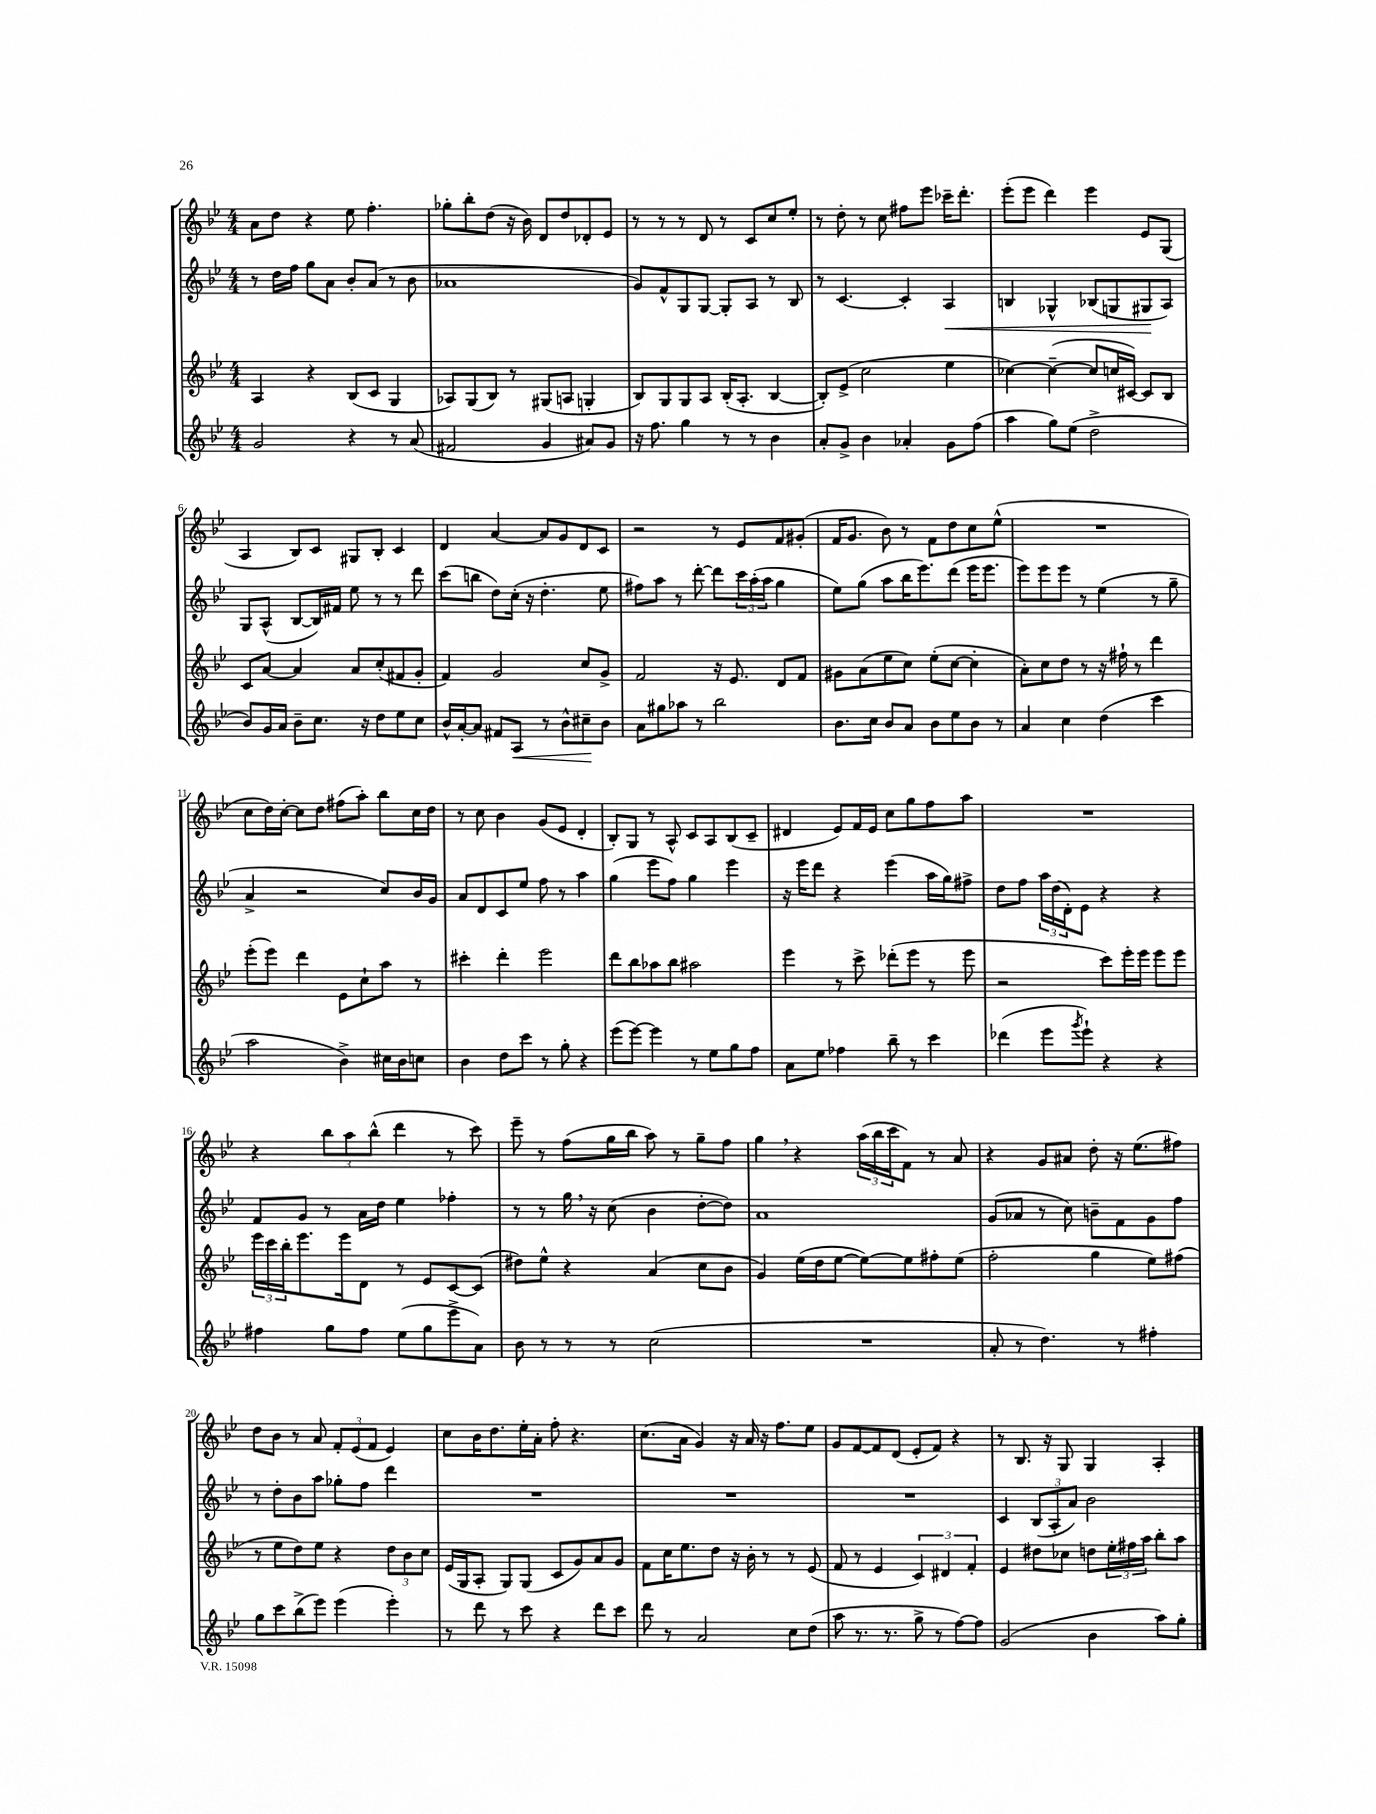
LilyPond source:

<<
\new StaffGroup <<
\new Staff = "s0" {
    \clef treble \key bes \major \numericTimeSignature \time 4/4
    a'8 d''8 r4 ees''8 f''4.-. |
    ges''8-. bes''8-. d''8( r16 bes'16) d'8 d''8 des'8-. ees'8 |
    r8 r8 r8 d'8 r8 c'8 c''8 ees''8-. |
    r8 d''8-. r8 c''8 fis''8 ees'''8 ces'''16-- d'''8.-. |
    ees'''8-.( ees'''8 d'''4) ees'''4 ees'8 g8( |
    a4 bes8) c'8 gis8 bes8-. c'4 |
    d'4 a'4~ a'8 g'8 d'8 c'8 |
    r2 r8 ees'8 f'8 gis'8-.( |
    f'16 g'8. bes'8) r8 f'8 d''8 c''8 ees''8-^( |
    R1 |
    c''8 d''16) c''16~-. c''8 d''8 fis''8( a''8-.) bes''8 c''16 d''16 |
    r8 c''8 bes'4 g'8( ees'8 d'4-. |
    bes8-.) g8 r8 a8-^ c'8 a8 bes8( c'8-- |
    dis'4 ees'8) f'16 ees'16 c''8 g''8 f''8 a''8 |
    R1 |
    r4 \tuplet 3/2 { bes''8 a''8 bes''8-^( } d'''4 r8 c'''8) |
    ees'''8-- r8 f''8( g''16 bes''16 a''8) r8 g''8-- f''8 |
    g''4 \breathe r4 \tuplet 3/2 { a''16( bes''16 c'''16 } f'8) r8 a'8 |
    r4 g'8 ais'8 d''8-. r16 ees''8.( fis''8) |
    d''8 bes'8 r8 a'8 \tuplet 3/2 { f'8-. ees'8( f'8 } ees'4) |
    c''8 bes'16 d''8. ees''16-. a'16-. f''8-. r4. |
    c''8.( a'16 g'4) r16 a'16 r16 f''8. ees''8 |
    g'8 f'8~ f'8 d'8( ees'8-. f'8) r4 |
    r8 bes8. r16 g8 g4 a4-. \bar "|." |
}
\new Staff = "s1" {
    \clef treble \key bes \major \numericTimeSignature \time 4/4
    r8 d''16 f''16 g''8 a'8 bes'8-. a'8( r8 bes'8 |
    aes'1 |
    g'8) f'8-^ g8 g8~ g8-. a8 r8 bes8 |
    r8 c'4.~ c'4-. a4\< |
    b4 ges4-^ bes8( g8 gis8\! a8) |
    g8 a8-^( bes8~ bes16) fis'16 ees''8 r8 r8 d'''8 |
    c'''8( b''8 d''8) c''16-.( r16 d''4.-. ees''8 |
    fis''8) a''8 r8 d'''8~-. d'''8 \tuplet 3/2 { c'''16 a''16-.( a''16 } g''4 |
    ees''8) g''8( a''8 bes''16 ees'''8.) d'''8( ees'''16 ees'''8. |
    ees'''8) ees'''8 ees'''8 r8 ees''4( r8 g''8-- |
    a'4-> r2 c''8) bes'16 g'16 |
    a'8 d'8 c'8 ees''8 f''8 r8 a''4 |
    g''4( ees'''8 f''8) g''4 ees'''4 |
    r16 ees'''16 d'''8 r4 ees'''4( a''16 g''16) fis''8-> |
    d''8 f''8 \tuplet 3/2 { a''16 d''16( d'16-.) } ees'8 r4 r4 |
    f'8 g'8 r8 a'16 d''16 ees''4 fes''4-. |
    r8 r8 g''16 \breathe r16 c''8( bes'4 d''8~-. d''8) |
    a'1 |
    g'8( aes'8 r8 c''8) b'8-- f'8 g'8 f''8 |
    r8 d''8-. bes'8 a''8 ges''8-. f''8 d'''4 |
    R1 |
    R1 |
    R1 |
    c'4 \tuplet 3/2 { bes8( a8-. a'8) } bes'2 \bar "|." |
}
\new Staff = "s2" {
    \clef treble \key bes \major \numericTimeSignature \time 4/4
    a4 r4 bes8( c'8 g4 |
    aes8) g8( bes8) r8 gis8( a8 g4-. |
    bes8) g8 g8 a8 bes16-.( a8.-. bes4~ |
    bes8-.) ees'8->( c''2 ees''4 |
    ces''4~) ces''4~--( ces''8 c''16 cis'16~) cis'8 bes8 |
    c'8 a'8~ a'4 a'8 c''8-.( fis'8 g'8-. |
    f'4) g'2 c''8 g'8-> |
    f'2 r16 ees'8. d'8 f'8 |
    gis'8 a'8( ees''8 c''8) ees''8-.( c''8~ c''4-. |
    a'8-.) c''8 d''8 r8 r16 fis''16-! r8 d'''4 |
    ees'''8-.( ees'''8) d'''4 ees'8 c''8-! a''8 r8 |
    cis'''4-. d'''4-. ees'''2 |
    d'''8 bes''8 aes''8 bes''8 ais''2 |
    ees'''4 r8 c'''8-> des'''8-.( ees'''8 r8 ees'''8 |
    r2 c'''8) ees'''16-. ees'''16 ees'''8 ees'''8 |
    \tuplet 3/2 { ees'''16 c'''16 bes''16-. } ees'''8. ees'''16 d'8 r8 ees'8 c'8~ c'8( |
    dis''8) ees''8-^ r4 a'4( c''8 bes'8 |
    g'4) ees''16( d''16 ees''8~ ees''8~) ees''8 fis''8-. ees''8( |
    f''2-. g''4 ees''8) fis''8( |
    r8 ees''8 d''8) ees''8 r4 \tuplet 3/2 { d''8 bes'8 c''8 } |
    ees'16( g16 a8-. g8) g8( c'8 g'8) a'8 g'8 |
    f'8 c''16 ees''8. d''8 r16 bes'16-. r8 r8 ees'8( |
    f'8 r8 ees'4 \tuplet 3/2 { c'4) dis'4 f'4-. } |
    ees'4 dis''8 ces''8 d''8 \tuplet 3/2 { ees''16-. fis''16 a''16 } bes''8-. a''8 \bar "|." |
}
\new Staff = "s3" {
    \clef treble \key bes \major \numericTimeSignature \time 4/4
    g'2 r4 r8 a'8( |
    fis'2 g'4 ais'8) g'8 |
    r16 f''8. g''4 r8 r8 bes'4 |
    a'8-. g'8-> bes'4 aes'4-. g'8 f''8( |
    a''4 g''8) ees''8( d''2-> |
    bes'8) g'16 a'16 bes'8-- c''8. r16 d''8 ees''8 c''8 |
    bes'16-^ a'16~-. a'8 fis'8 a8\< r8 bes'8-^ cis''8--\! bes'8 |
    a'8 gis''8 aes''8 r8 bes''2 |
    bes'8. c''16 bes'8 a'8 bes'8 ees''8 bes'8 r8 |
    a'4 c''4 d''4( c'''4 |
    a''2 bes'4->) cis''16 bes'16 c''8 |
    bes'4 d''8 c'''8 r8 g''8-. r4 |
    ees'''8( ees'''8~) ees'''4 r8 ees''8 g''8 f''8 |
    a'8 ees''8 fes''4 bes''8-- r8 c'''4 |
    des'''4( ees'''8 \acciaccatura { g'''8 } ees'''8-!) r4 r4 |
    fis''4 g''8 fis''8 ees''8( g''8 ees'''8-> a'8) |
    bes'8 r8 r8 r8 c''2( |
    R1 |
    a'8-. r8 d''4.) r8 fis''4-. |
    g''8 c'''8 bes''8->( ees'''8) ees'''4( ees'''4-.) |
    r8 d'''8 r8 c'''8 r4 d'''8 c'''8 |
    d'''8 r8 a'2 c''8 d''8( |
    a''8 r8. r8. g''8-> r8 f''8~) f''8 |
    g'2( bes'4 a''8) g''8-. \bar "|." |
}
>>
>>
